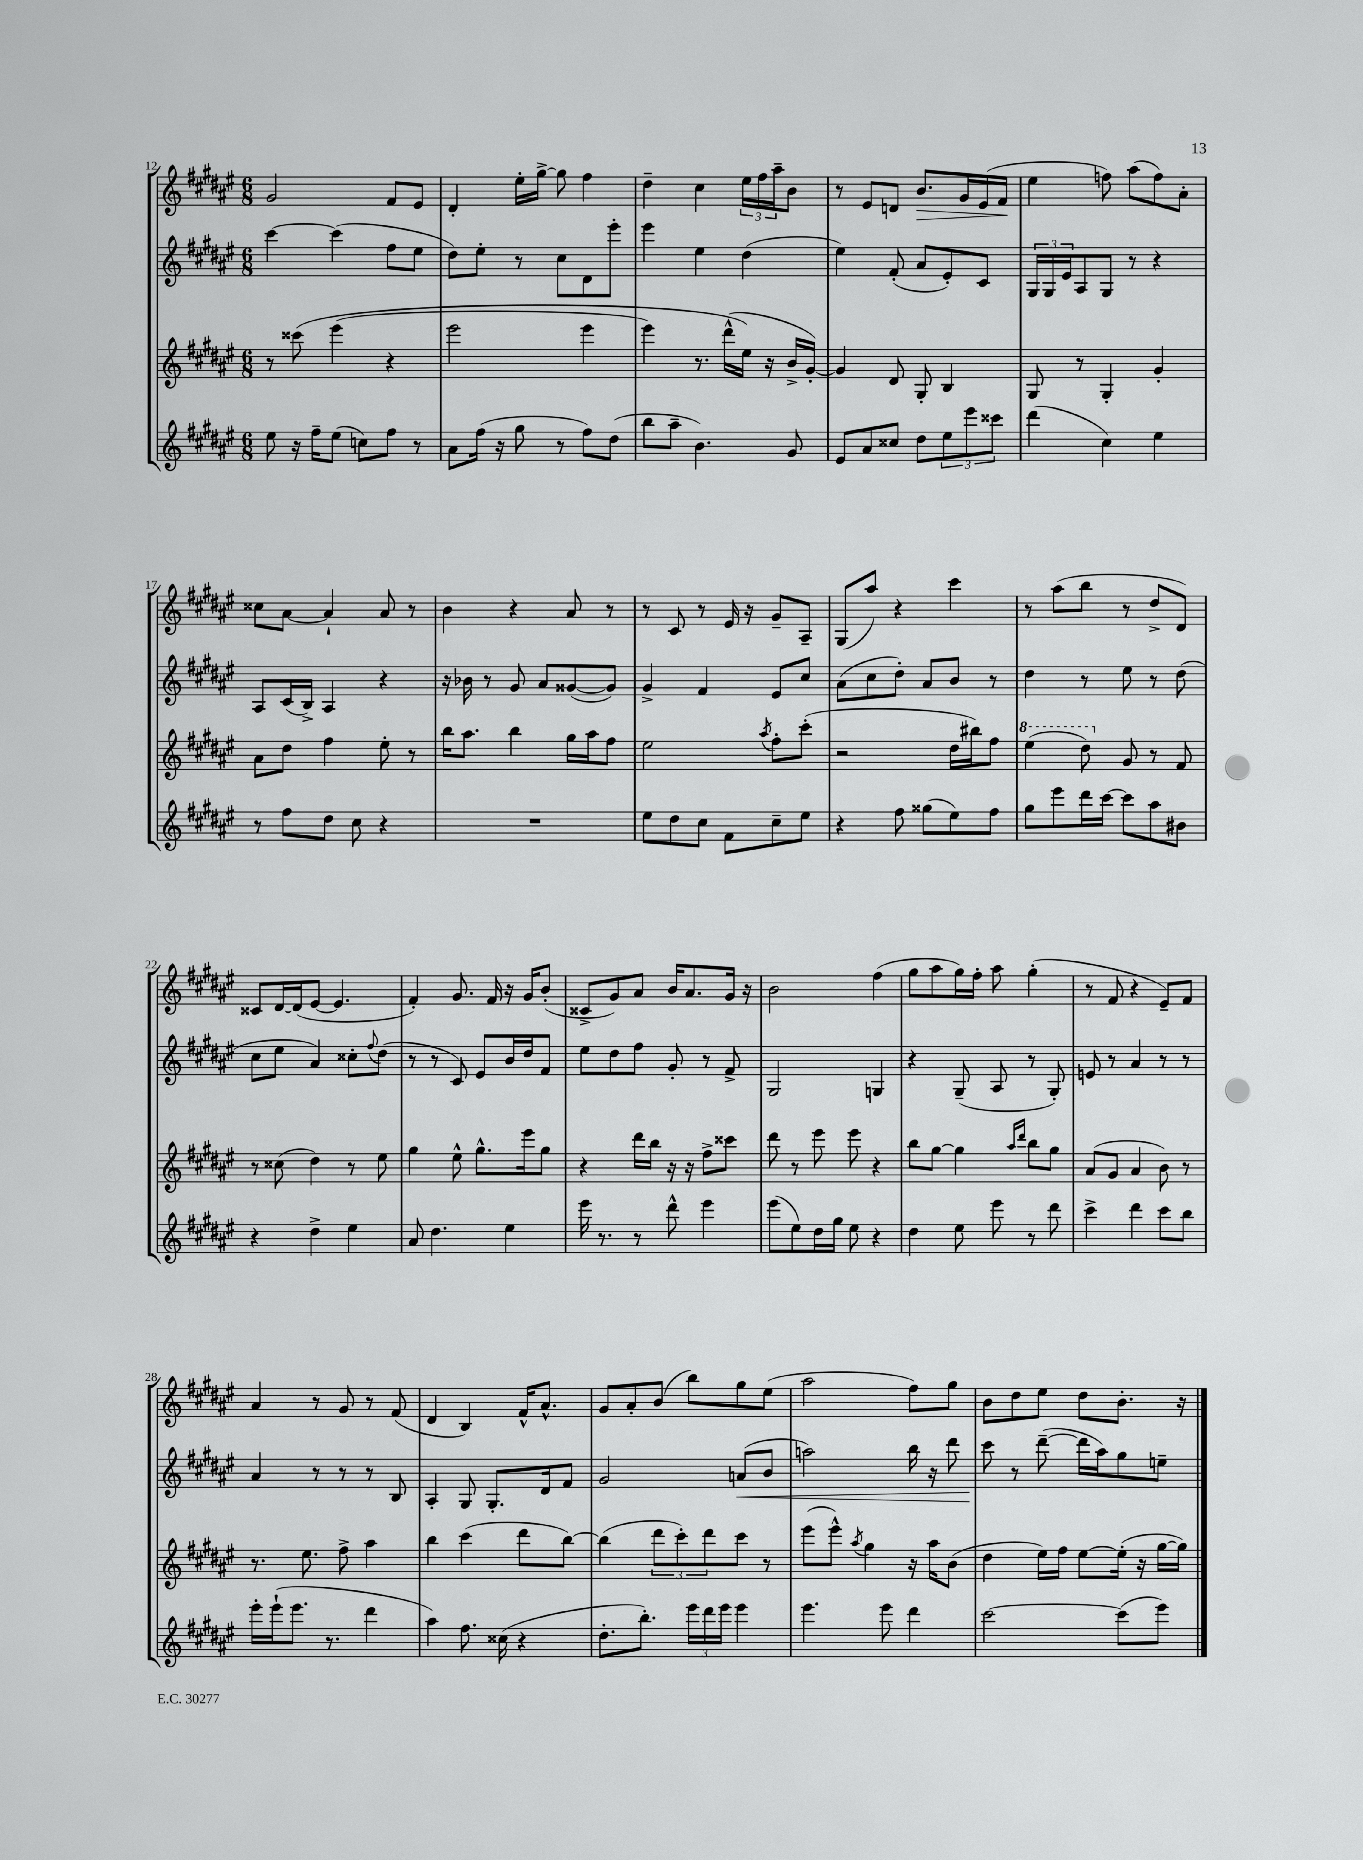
<<
\new StaffGroup <<
\new Staff = "s0" {
    \clef treble \key fis \major \numericTimeSignature \time 6/8
    gis'2 fis'8 eis'8 |
    dis'4-. eis''16-. gis''16~-> gis''8 fis''4 |
    dis''4-- cis''4 \tuplet 3/2 { eis''16 fis''16 ais''16-- } b'8 |
    r8 eis'8 d'8 b'8.\> gis'16 eis'16( fis'16\! |
    eis''4 f''8) ais''8( f''8) ais'8-. |
    cisis''8 ais'8~ ais'4-! ais'8 r8 |
    b'4 r4 ais'8 r8 |
    r8 cis'8 r8 eis'16 r16 gis'8-- ais8-- |
    gis8( ais''8) r4 cis'''4 |
    r8 ais''8( b''8 r8 dis''8-> dis'8) |
    cisis'8 dis'16~ dis'16( eis'8~ eis'4. |
    fis'4-.) gis'8. fis'16 r16 gis'16 b'8-.( |
    cisis'8-> gis'8) ais'8 b'16 ais'8. gis'16 r16 |
    b'2 fis''4( |
    gis''8 ais''8 gis''16) fis''16-. ais''8 gis''4-.( |
    r8 fis'8 r4 eis'8--) fis'8 |
    ais'4 r8 gis'8 r8 fis'8( |
    dis'4 b4) fis'16-^ ais'8.-^ |
    gis'8 ais'8-. b'8( b''8) gis''8 eis''8( |
    ais''2 fis''8) gis''8 |
    b'8 dis''8 eis''8 dis''8 b'8.-. r16 \bar "|." |
}
\new Staff = "s1" {
    \clef treble \key fis \major \numericTimeSignature \time 6/8
    cis'''4~ cis'''4( fis''8 eis''8 |
    dis''8) eis''8-. r8 cis''8 dis'8 eis'''8-. |
    eis'''4 eis''4 dis''4( |
    eis''4) fis'8-.( ais'8 eis'8-.) cis'8 |
    \tuplet 3/2 { gis16 gis16 eis'16 } ais8 gis8 r8 r4 |
    ais8 cis'16( b16->) ais4 r4 |
    r16 bes'16 r8 gis'8 ais'8 gisis'8~( gisis'8) |
    gis'4-> fis'4 eis'8 cis''8 |
    ais'8( cis''8 dis''8-.) ais'8 b'8 r8 |
    dis''4 r8 eis''8 r8 dis''8( |
    cis''8 eis''8 ais'4) cisis''8-. \appoggiatura { fis''8 } dis''8( |
    r8 r8 cis'8) eis'8 b'16 dis''16 fis'8 |
    eis''8 dis''8 fis''8 gis'8-. r8 fis'8-> |
    gis2 g4 |
    r4 gis8--( ais8 r8 gis8-.) |
    e'8 r8 ais'4 r8 r8 |
    ais'4 r8 r8 r8 b8 |
    ais4-. gis8 gis8.-. dis'16 fis'8 |
    gis'2 a'8\<( b'8 |
    a''2) b''16 r16 dis'''8 |
    cis'''8\! r8 dis'''8~--( dis'''16 ais''16) gis''8 e''8-- \bar "|." |
}
\new Staff = "s2" {
    \clef treble \key fis \major \numericTimeSignature \time 6/8
    r8 cisis'''8\( eis'''4( r4 |
    eis'''2 eis'''4 |
    eis'''4) r8. dis'''16-^( eis''16\) r16 b'16-> gis'16~-.) |
    gis'4 dis'8 gis8-. b4 |
    gis8 r8 gis4-. gis'4-. |
    ais'8 dis''8 fis''4 eis''8-. r8 |
    b''16 ais''8. b''4 gis''16 ais''16 fis''8 |
    eis''2 \acciaccatura { ais''8 } fis''8-. cis'''8-.( |
    r2 dis''16 bis''16) fis''8 |
    \ottava #1 eis'''4( dis'''8) \ottava #0 gis'8 r8 fis'8 |
    r8 cisis''8( dis''4) r8 eis''8 |
    gis''4 eis''8-^ gis''8.-^ eis'''16 gis''8 |
    r4 dis'''16 b''16 r16 r16 fis''8-> cisis'''8 |
    dis'''8 r8 eis'''8 eis'''8 r4 |
    b''8 gis''8~ gis''4 \grace { ais''16 dis'''16 } b''8 gis''8 |
    ais'8( gis'8 ais'4 b'8) r8 |
    r8. eis''8. fis''8-> ais''4 |
    b''4 cis'''4( dis'''8 b''8~) |
    b''4( \tuplet 3/2 { dis'''8 cis'''8-.) dis'''8 } cis'''8 r8 |
    eis'''8( eis'''8-^) \acciaccatura { ais''8 } gis''4 r16 ais''16 b'8( |
    dis''4 eis''16) fis''16 eis''8~ eis''16-.( r16 gis''16~ gis''16) \bar "|." |
}
\new Staff = "s3" {
    \clef treble \key fis \major \numericTimeSignature \time 6/8
    eis''8 r16 fis''16-- eis''8( c''8) fis''8 r8 |
    ais'8 fis''16( r16 gis''8 r8 fis''8) dis''8( |
    b''8 ais''8-- b'4.) gis'8 |
    eis'8 ais'8 cisis''8 dis''8 \tuplet 3/2 { eis''8 eis'''8 cisis'''8 } |
    dis'''4( cis''4) eis''4 |
    r8 fis''8 dis''8 cis''8 r4 |
    R2. |
    eis''8 dis''8 cis''8 fis'8 cis''8-- eis''8 |
    r4 fis''8 gisis''8( eis''8) fis''8 |
    gis''8 eis'''8 dis'''16 cis'''16~ cis'''8 ais''8 bis'8 |
    r4 dis''4-> eis''4 |
    ais'8 dis''4. eis''4 |
    eis'''16 r8. r8 dis'''8-^ eis'''4 |
    eis'''8( eis''8) dis''16 gis''16 eis''8 r4 |
    dis''4 eis''8 eis'''8 r8 dis'''8 |
    cis'''4-> dis'''4 cis'''8 b''8 |
    eis'''16-. eis'''16-!( eis'''8. r8. dis'''4 |
    ais''4) fis''8. cisis''16( r4 |
    dis''8.-. b''8.-.) \tuplet 3/2 { eis'''16 dis'''16 eis'''16 } eis'''4 |
    eis'''4. eis'''8 dis'''4 |
    cis'''2~ cis'''8( eis'''8) \bar "|." |
}
>>
>>
\layout { \context { \Score currentBarNumber = #12 } }
